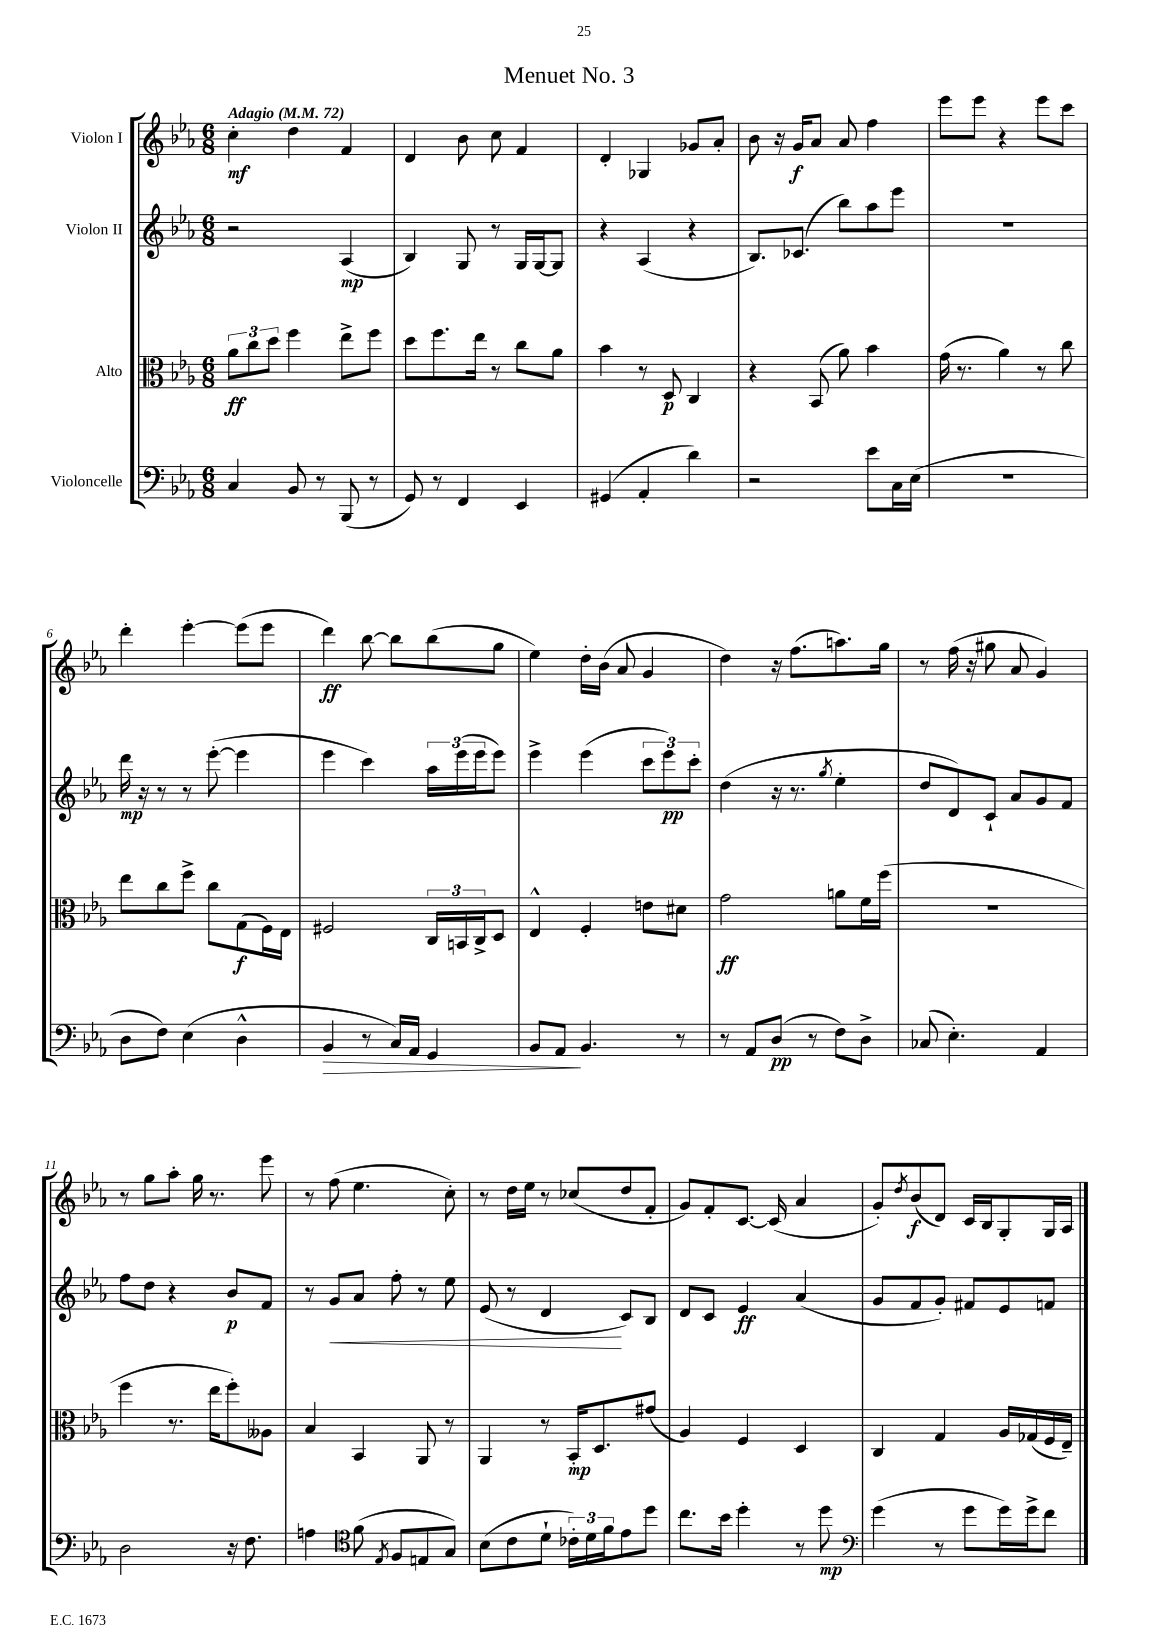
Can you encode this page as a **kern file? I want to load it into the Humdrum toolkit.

**kern	**kern	**kern	**kern
*staff4	*staff3	*staff2	*staff1
*clefF4	*clefC3	*clefG2	*clefG2
*k[b-e-a-]	*k[b-e-a-]	*k[b-e-a-]	*k[b-e-a-]
*M6/8	*M6/8	*M6/8	*M6/8
*MM72	*MM72	*MM72	*MM72
4C/	12a-\L	2r	4cc'\
.	12cc\	.	.
.	12dd\J	.	.
8BB-/	4ff\	.	4dd\
8r	.	.	.
(8BBB-/	8ee-^\L	(4A-/	4f/
8r	8ff\J	.	.
=	=	=	=
8GG/)	8dd\L	4B-/)	4d/
8r	8.ff\	.	.
4FF/	.	8G/	8b-\
.	16ee-\Jk	.	.
.	8r	8r	8cc\
4EE-/	8cc\L	16G/LL	4f/
.	.	[16G/J	.
.	8a-\J	8G/]J	.
=	=	=	=
(4GG#/	4b-\	4r	4d'/
4AA-'/	8r	(4A-/	4G-/
.	8D/	.	.
4d\)	4C/	4r	8g-/L
.	.	.	8a-'/J
=	=	=	=
2r	4r	8.B-/L)	8b-\
.	.	.	16r
.	.	(8.c-/J	16g/LK
.	(8BB-/	.	8a-/J
.	8a-\)	8bb-\L)	8a-/
8e-\L	4b-\	8aa-\	4ff\
16C\L	.	8eee-\J	.
(16E-\JJ	.	.	.
=	=	=	=
2.r	(16g\	2.r	8eee-\L
.	8.r	.	.
.	.	.	8eee-\J
.	4a-\)	.	4r
.	8r	.	8eee-\L
.	8cc\	.	8ccc\J
=	=	=	=
8D\L	8ee-\L	16ddd\	4ddd'\
.	.	16r	.
8F\J)	8cc\	8r	.
(4E-\	8ff^\J	8r	[4eee-'\
.	8cc\L	([8eee-'\	.
4D^^\	(8G\	4eee-\]	(8eee-\]L
.	16F\L)	.	8eee-\J
.	16E-\JJ	.	.
=	=	=	=
4BB-/	2F#/	4eee-\	4ddd\)
8r	.	4ccc\)	[8bb-\
16C/LL)	.	.	8bb-\]L
16AA-/JJ	.	.	.
4GG/	24C/LL	24aa-\LL	(8bb-\
.	24BB/	(24eee-\	.
.	24C^/J	24eee-\J	.
.	8D/J	8eee-\J)	8gg\J
=	=	=	=
8BB-/L	4E-^^/	4eee-^\	4ee-\)
8AA-/J	.	.	.
4.BB-/	4F'/	(4eee-\	16dd'\LL
.	.	.	(16b-\JJ
.	.	.	8a-/
.	8e\L	12ccc\L	4g/
.	.	12eee-\)	.
8r	8d#\J	.	.
.	.	12ccc'\J	.
=	=	=	=
8r	2g\	(4dd\	4dd\)
8AA-/L	.	.	.
(8D/J	.	16r	16r
.	.	8.r	(8.ff\L
8r	.	.	.
.	.	8qgg/	.
8F\L)	8a\L	4ee-'\	8.aa\)
8D^\J	16f\L	.	.
.	(16ff\JJ	.	16gg\Jk
=	=	=	=
(8C-/	2.r	8dd/L	8r
4.E-'\)	.	8d/)	(16ff\
.	.	.	16r
.	.	8c`/J	8gg#\
.	.	8a-/L	8a-/
4AA-/	.	8g/	4g/)
.	.	8f/J	.
=	=	=	=
2D\	4ff\	8ff\L	8r
.	.	8dd\J	8gg\L
.	8.r	4r	8aa-'\J
.	.	.	16gg\
.	16ee-\LK	.	8.r
16r	8ff'\)	8b-/L	.
8.F\	.	.	.
.	8A--\J	8f/J	8eee-\
=	=	=	=
4A\	4B-/	8r	8r
.	.	8g/L	(8ff\
*clefC4	*	*	*
(8f\	4BB-/	8a-/J	4.ee-\
8qE-/	.	.	.
8F/L	.	8ff'\	.
8E/	8AA-/	8r	.
8G/J)	8r	8ee-\	8cc'\)
=	=	=	=
(8B-\L	4AA-/	(8e-/	8r
8c\	.	8r	16dd\LL
.	.	.	16ee-\JJ
8d`\J	8r	4d/	8r
24c-'\LL)	16BB-'/LK	.	(8cc-/L
24d\	.	.	.
.	8.D/	.	.
24f\J	.	.	.
8e-\	.	8c/L)	8dd/
8dd\J	(8g#/J	8B-/J	8f'/J
=	=	=	=
8.cc\L	4A-/)	8d/L	8g/L)
.	.	8c/J	8f'/
16b-\Jk	.	.	.
4dd'\	4F/	4e-/	[8.c/J
.	.	.	(16c/]
8r	4D/	(4a-/	4a-/
8dd\	.	.	.
=	=	=	=
*clefF4	*	*	*
(4g\	4C/	8g/L	8g'/L)
.	.	.	8qdd/
.	.	8f/	(8b-/
8r	4G/	8g'/J)	8d/J)
8g\L	.	8f#/L	16c/LL
.	.	.	16B-/J
16g\L)	16A-/LL	8e-/	8G'/
16g^\J	(16G-/	.	.
8f\J	16F/	8f/J	16G/L
.	16E-~/JJ)	.	16A-/JJ
==	==	==	==
*-	*-	*-	*-
